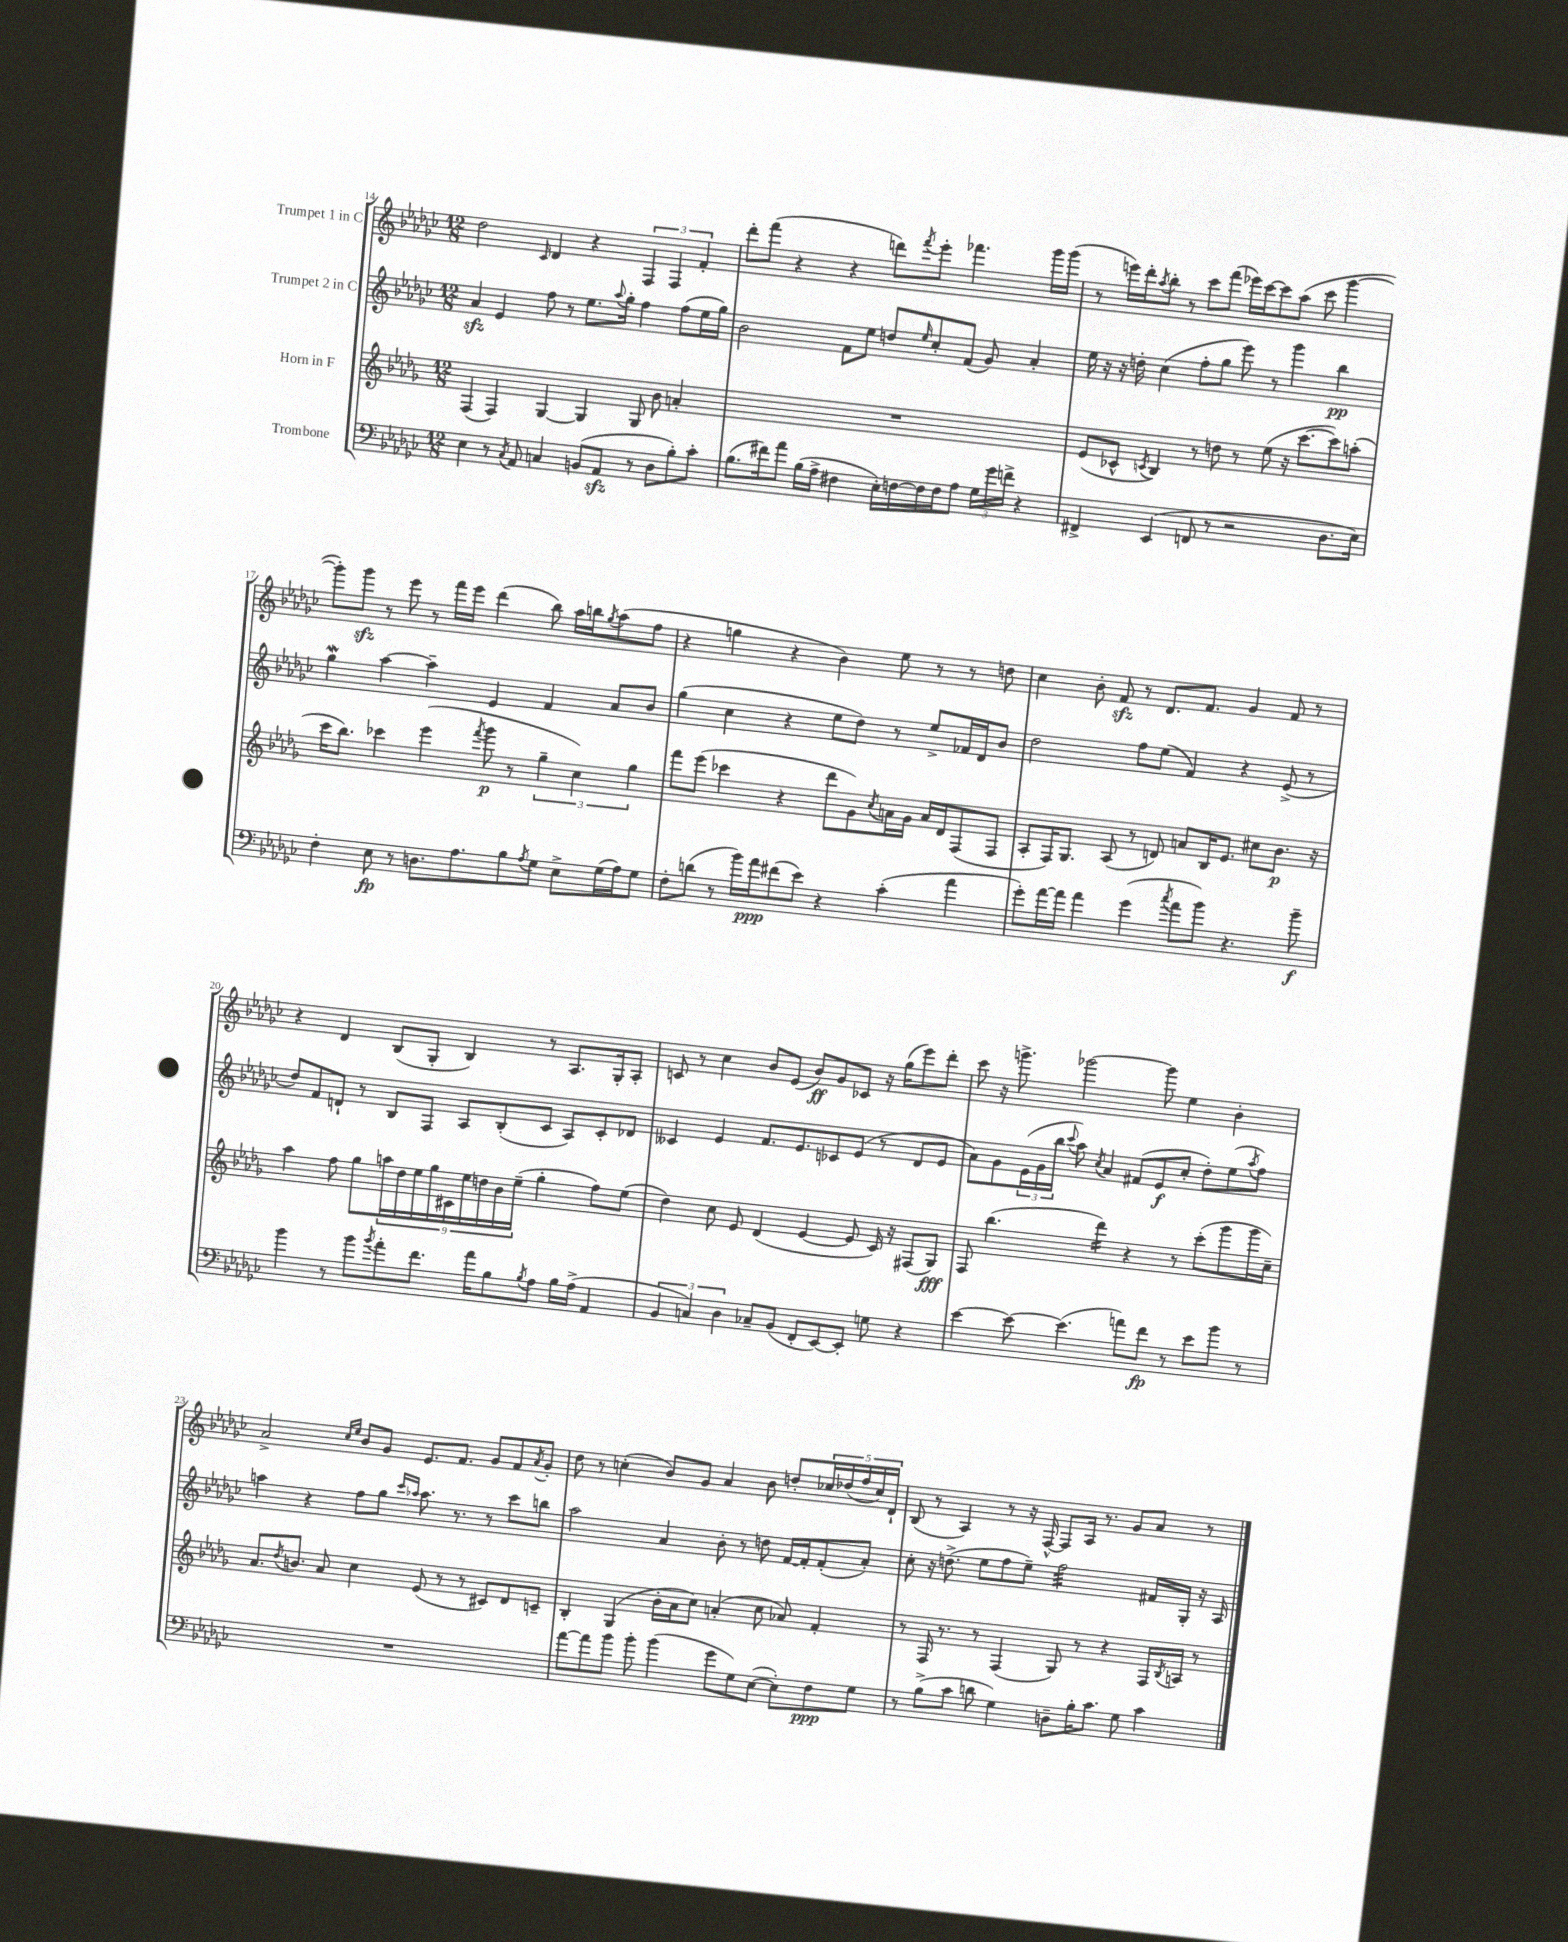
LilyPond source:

<<
\new StaffGroup <<
\new Staff = "s0" \with { instrumentName = "Trumpet 1 in C" } {
    \clef treble \key ges \major \numericTimeSignature \time 12/8
    des''2 \grace { ces'16 } des'4 r4 \tuplet 3/2 { f4 f4 f'4-. } |
    des'''8-. f'''8( r4 r4 d'''8) \acciaccatura { f'''8 } ees'''8-. fes'''4. ges'''16 ges'''16( |
    r8 e'''16) des'''16-. \acciaccatura { aes''8 } bes''8-. r8 ces'''8 f'''8( ees'''16) ces'''16~ ces'''8 aes''8( ces'''8 ges'''4~ |
    ges'''8-.) ges'''8\sfz r8 ees'''8 r8 f'''16 ees'''16 des'''4( bes''8) aes''16 b''16 \acciaccatura { ges''8 } aes''8( f''8 |
    r4 g''4 r4 bes'4) ees''8 r8 r8 d''8 |
    ces''4 bes'8-. f'8\sfz r8 des'8. f'8. ges'4 f'8 r8 |
    r4 des'4 bes8( ges8-. bes4) r8 aes8. ges16-. aes8-. |
    c'8 r8 ces''4 bes'8 ees'8( bes'8\ff) ges'8 ces'8 r16 ges''16( ees'''8) des'''8-. |
    ces'''8 r16 g'''8.-> ges'''2~ ges'''8 ees''4 bes'4-. |
    aes'2-> \grace { ces''16 ees''16 } bes'8 ges'8 ees'8. f'8. ges'8 f'8 \acciaccatura { aes'8 } ges'8-. |
    des''8 r8 c''4-.( bes'8) ges'8 aes'4 bes'8 d''8-. \tuplet 5/4 { ces''16 des''16( f''16 ces''16) des'16-! } |
    bes8( r8 aes4) r8 r16 f16~-^ f8 aes16 r8. ges'8 aes'8 r8 \bar "|." |
}
\new Staff = "s1" \with { instrumentName = "Trumpet 2 in C" } {
    \clef treble \key ges \major \numericTimeSignature \time 12/8
    aes'4\sfz ees'4 f''8 r8 ees''8. \appoggiatura { aes''8 } ges''16-. f''4 f''8( ees''16 ges''16) |
    bes'2 f'8 ees''8 d''8 \grace { ees''16 } ces''8-. f'8( ges'8) aes'4-. |
    ees''16 r16 r16 d''16-. ces''4( f''8-. ges''8 ees'''8) r8 ges'''4 bes''4\pp |
    ges''4\mordent aes''4~ aes''4-- ees'4 f'4 aes'8 bes'8 |
    ges''4( ces''4 r4 ees''8 des''8) r8 ees''8-> fes'16 des'16 bes'8 |
    des''2 f''8 ees''8( f'4) r4 ees'8->( r8 |
    des''8) f'8 d'8-! r8 bes8 f8 aes8 bes8-.( ces'8 aes8) ces'8-. des'8 |
    ceses'4 ees'4 f'8. ees'8. ces'8 ees'8( r8 des'8 ees'8 |
    aes'8) ges'8 \tuplet 3/2 { ees'16( ges'16 bes''16 } \appoggiatura { ces'''8 } aes''8) \acciaccatura { ces''8 } aes'4 fis'8( ees'8\f ces''8-. des''8-.) ees''8( \acciaccatura { aes''8 } f''8) |
    a''4 r4 f''8 ges''8 \grace { ces'''16 aes''16 } aes''8. r8. r8 ces'''8 b''8 |
    aes''2 aes'4 bes'8-. r8 d''8 f'16~ f'16-. f'8-.( aes'8-.) |
    ces''8-. r16 d''8.->( ees''8 f''8 ees''8--) f''2:32 fis'16 ges16-. r16 aes16 \bar "|." |
}
\new Staff = "s2" \with { instrumentName = "Horn in F" } {
    \clef treble \key des \major \numericTimeSignature \time 12/8
    f4( f4) ges4~ ges4 ges8 bes'8 a'4-. |
    R1. |
    ees'8( ces'8-^ \acciaccatura { c'8 } bes4) r8 d''8 r8 ees''8( r16 c'''8.~ c'''8) a''8-.( |
    c'''16 bes''8.) ces'''4 ees'''4( \acciaccatura { f'''8 } ges'''8\p r8 \tuplet 3/2 { ges''4-- c''4) ges''4 } |
    f'''8 ees'''8( ces'''4 r4 des'''8 ges'8) \acciaccatura { c''8 } a'16 ges'16 a'16 des'16 f8( f8 |
    aes8-. f16) ges8. aes8( r8 d'8) a'8 bes16 ees'8. cis''8 bes'8.\p r16 |
    aes''4 f''8 ges''8 \tuplet 9/8 { a''16 des''16 ees''16 ges''16 cis'16 ees''16 d''16 bes'16 ees''16--( } ges''4-. f''8) ees''8( |
    des''4) c''8 ees'8 des'4( ees'4~ ees'8 c'16) r16 fis8( ges8\fff) |
    f8 bes''4.( des'''4:16) r4 r8 c'''8-.( ges'''8 ges'''16 c''16--) |
    aes'8. \acciaccatura { des''8 } b'8. aes'8 c''4 ees'8( r8 r8 cis'8) des'8 c'8-- |
    bes4-. ges4( bes'16-. aes'16 c''8) a'4-.( c''8 aes'8) f'4-. |
    r8 f16 r8. r8 f4( ges8) r8 r4 f16 \acciaccatura { bes8 } a16 r8 \bar "|." |
}
\new Staff = "s3" \with { instrumentName = "Trombone" } {
    \clef bass \key ges \major \numericTimeSignature \time 12/8
    ees4 r8 \acciaccatura { ces8 } aes,8 c4 b,8( aes,8\sfz r8 des8 bes8-.) ces'8-. |
    bes8.( fis'16) aes'8 bes16( aes16-> fis4 ees16-.) f16~ f16 f16 aes8 \tuplet 3/2 { ges16 ges'16 f'16-> } r4 |
    fis,4-> ees,4( f,8 r8 r2 des8. ees16) |
    f4-. ees8\fp r8 d8. aes8. bes8 \acciaccatura { aes8 } ges8 ees8-> ges16( aes16) ges8 |
    f8-. d'8( r8 bes'16) aes'16\ppp fis'8( ees'8) r4 ces'4-.( aes'4 |
    ges'8-.) aes'16~ aes'16 aes'4 ges'4( \acciaccatura { ces''8 } aes'8 bes'8) r4. bes'8--\f |
    bes'4 r8 bes'8 \acciaccatura { bes'8 } aes'8-. f'8. aes'16 bes8 \acciaccatura { bes8 } aes8 bes16 aes16->( aes,4 |
    \tuplet 3/2 { bes,4 c4) des4 } ces8-- bes,8( f,8-. ees,8~) ees,8-. g8 r4 |
    ees'4~ ees'8~ ees'4.( a'8) f'8\fp r8 ees'8 bes'8 r8 |
    R1. |
    aes'8~ aes'8 bes'8 bes'8-. bes'4( ges'8 ges8) ees8~( ees8-.) f8\ppp ges8 |
    r8 bes8->( ces'8 d'8 ges4) d8-- bes16-. ces'8. ges8 ces'4 \bar "|." |
}
>>
>>
\layout { \context { \Score currentBarNumber = #14 } }
